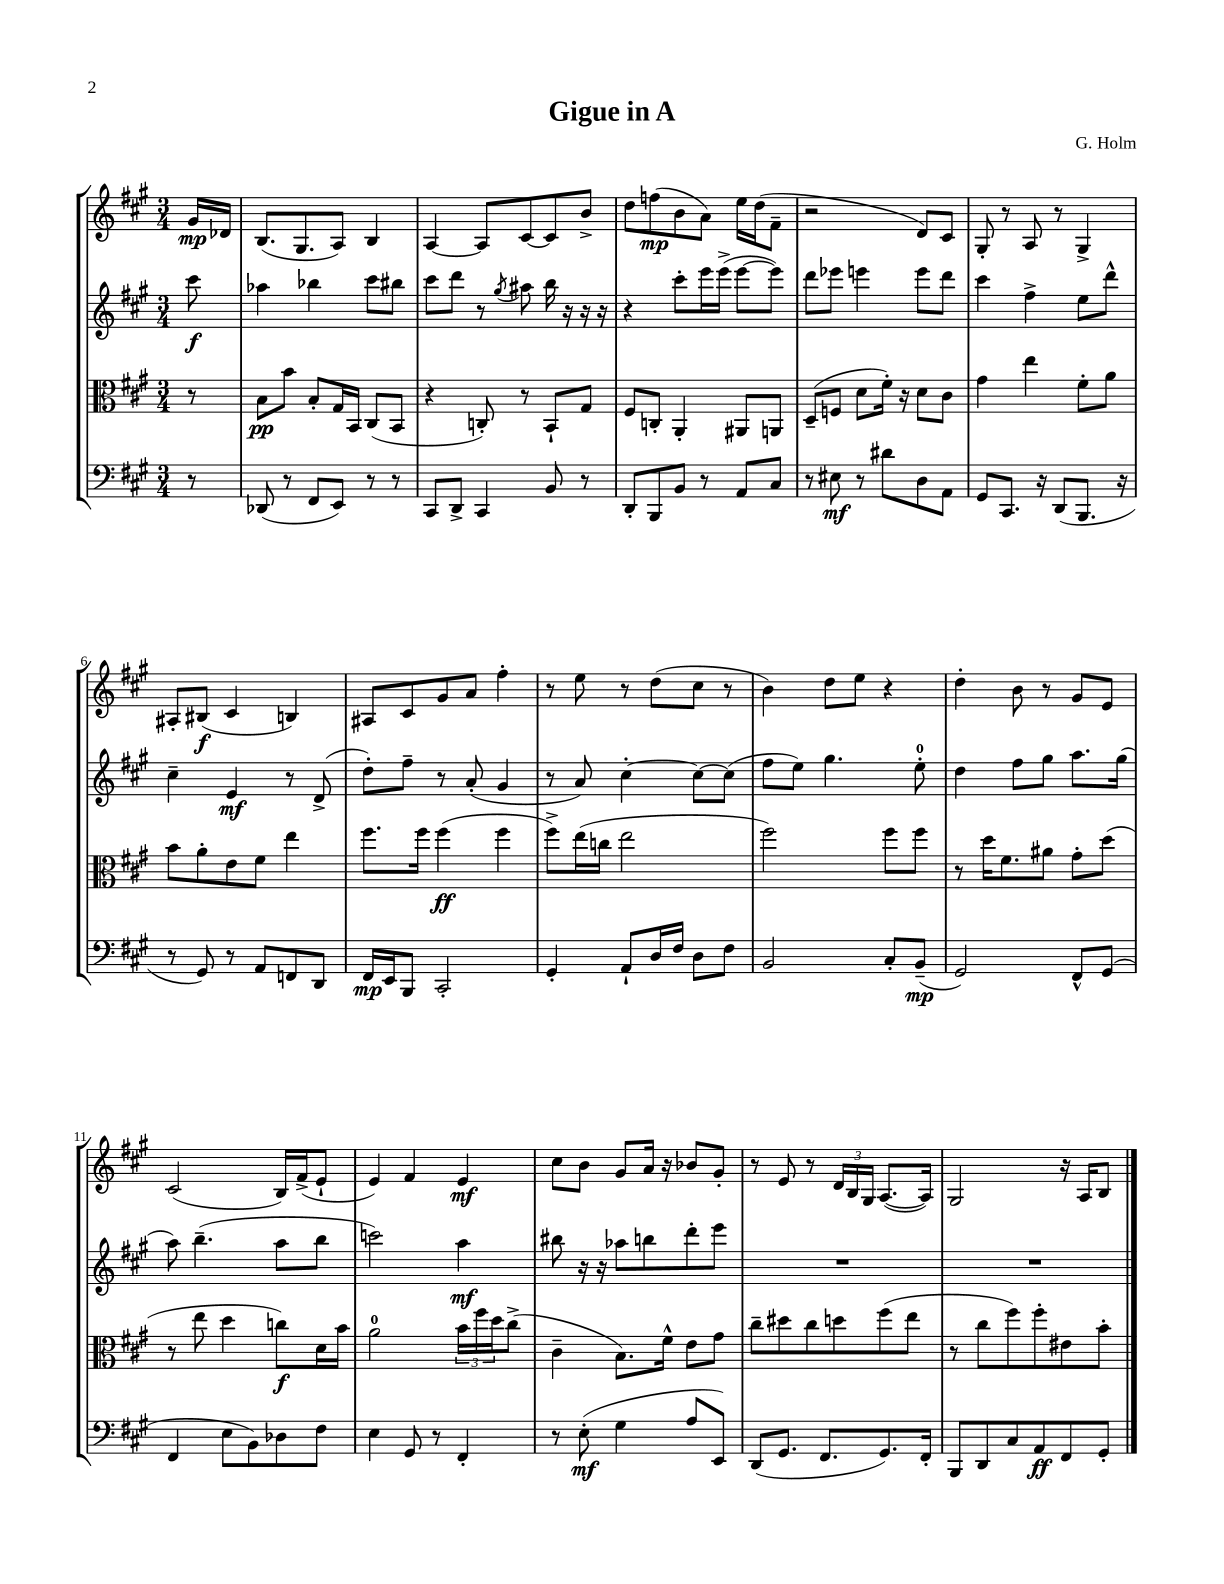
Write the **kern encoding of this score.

**kern	**kern	**kern	**kern
*staff4	*staff3	*staff2	*staff1
*clefF4	*clefC3	*clefG2	*clefG2
*k[f#c#g#]	*k[f#c#g#]	*k[f#c#g#]	*k[f#c#g#]
*M3/4	*M3/4	*M3/4	*M3/4
8r	8r	8ccc#\	16g#/LL
.	.	.	16d-/JJ
=	=	=	=
(8DD-/	8B\L	4aa-\	(8.B/L
8r	8b\J	.	.
.	.	.	8.G#/
8FF#/L	8B'/L	4bb-\	.
8EE/J)	16G#/L	.	8A/J)
.	16BB/JJ	.	.
8r	(8C#/L	8ccc#\L	4B/
8r	8BB/J	8bb#\J	.
=	=	=	=
8CC#/L	4r	8ccc#\L	[4A/
8DD^/J	.	8ddd\J	.
4CC#/	8C'/)	8r	8A/]L
.	.	8qgg#/	.
.	8r	8aa#\	[8c#/
8BB/	8BB`/L	16bb\	8c#/]
.	.	16r	.
8r	8G#/J	16r	8b^/J
.	.	16r	.
=	=	=	=
8DD'/L	8F#/L	4r	8dd\L
8BBB/	8C'/J	.	(8ff\
8BB/J	4AA'/	8ccc#'\L	8b\
8r	.	16eee\L	8a\J)
.	.	(16eee^\JJ	.
8AA/L	8AA#/L	[8eee\L	16ee\LL
.	.	.	(16dd\J
8C#/J	8AA/J	8eee\]J)	8f#~\J
=	=	=	=
8r	(8D~/L	8ddd\L	2r
8E#\	8F/J	8eee-\J	.
8r	8d\L	4eee\	.
8d#\L	16f#'\Jk)	.	.
.	16r	.	.
8D\	8d\L	8eee\L	8d/L)
8AA\J	8c#\J	8ddd\J	8c#/J
=	=	=	=
8GG#/L	4g#\	4ccc#\	8G#'/
8.CC#/J	.	.	8r
.	4ee\	4ff#^\	8A/
16r	.	.	.
(8DD/L	.	.	8r
8.BBB/J	8f#'\L	8ee\L	4G#^/
.	8a\J	8ddd^^\J	.
16r	.	.	.
=	=	=	=
8r	8b\L	4cc#~\	8A#'/L
8GG#/)	8a'\	.	(8B#/J
8r	8e\	4e/	4c#/
8AA/L	8f#\J	.	.
8FF/	4ee\	8r	4B/)
8DD/J	.	(8d^/	.
=	=	=	=
16FF#/LL	8.ff#\L	8dd'\L)	8A#/L
16EE/J	.	.	.
8BBB/J	.	8ff#~\J	8c#/
.	16ff#\Jk	.	.
2CC#'/	(4ff#\	8r	8g#/
.	.	(8a'/	8a/J
.	4ff#\	4g#/	4ff#'\
=	=	=	=
4GG#'/	8ff#^\L)	8r	8r
.	(16ee\L	8a/)	8ee\
.	16cc\JJ	.	.
8AA`/L	2ee\	[4cc#'\	8r
16D/L	.	.	(8dd\L
16F#/JJ	.	.	.
8D\L	.	8cc#\_L	8cc#\J
8F#\J	.	(8cc#\]J	8r
=	=	=	=
2BB/	2ff#\)	8ff#\L	4b\)
.	.	8ee\J)	.
.	.	4.gg#\	8dd\L
.	.	.	8ee\J
8C#'/L	8ff#\L	.	4r
(8BB~/J	8ff#\J	8ee'\	.
=	=	=	=
2GG#/)	8r	4dd\	4dd'\
.	16dd\LK	.	.
.	8.f#\	.	.
.	.	8ff#\L	8b\
.	8a#\J	8gg#\J	8r
8FF#^^/L	8g#'\L	8.aa\L	8g#/L
(8GG#/J	(8dd\J	.	8e/J
.	.	(16gg#\Jk	.
=	=	=	=
4FF#/	8r	8aa\)	(2c#/
.	8ee\	(4.bb~\	.
8E\L	4dd\	.	.
8BB\)	.	.	.
8D-\	8cc\L)	8aa\L	16B/LL)
.	.	.	(16f#^/J
8F#\J	16d\L	8bb\J	8e`/J
.	16b\JJ	.	.
=	=	=	=
4E\	2a\	2ccc\)	4e/)
8GG#/	.	.	4f#/
8r	.	.	.
4FF#'/	24b\LL	4aa\	4e/
.	24ff#\	.	.
.	24dd\J	.	.
.	(8cc#^\J	.	.
=	=	=	=
8r	4c#~\	8bb#\	8cc#\L
(8E'\	.	16r	8b\J
.	.	16r	.
4G#\	8.B\L)	8aa-\L	8g#/L
.	.	8bb\	16a/Jk
.	16f#^^\Jk	.	16r
8A/L	8e\L	8ddd'\	8b-/L
8EE/J)	8g#\J	8eee\J	8g#'/J
=	=	=	=
(8DD/L	8cc#~\L	2.r	8r
8.GG#/J	8dd#\	.	8e/
.	8cc#\	.	8r
8.FF#/L	.	.	.
.	8dd\	.	24d/LL
.	.	.	24B/
.	.	.	24G#/JJ
8.GG#/)	(8ff#\	.	([8.A/L
.	8ee\J	.	.
16FF#'/Jk	.	.	16A/]Jk)
=	=	=	=
8BBB/L	8r	2.r	2G#/
8DD/	8cc#\L	.	.
8C#/	8ff#\)	.	.
8AA/	8ff#'\	.	.
8FF#/	8e#\	.	16r
.	.	.	16A/LK
8GG#'/J	8b'\J	.	8B/J
==	==	==	==
*-	*-	*-	*-
